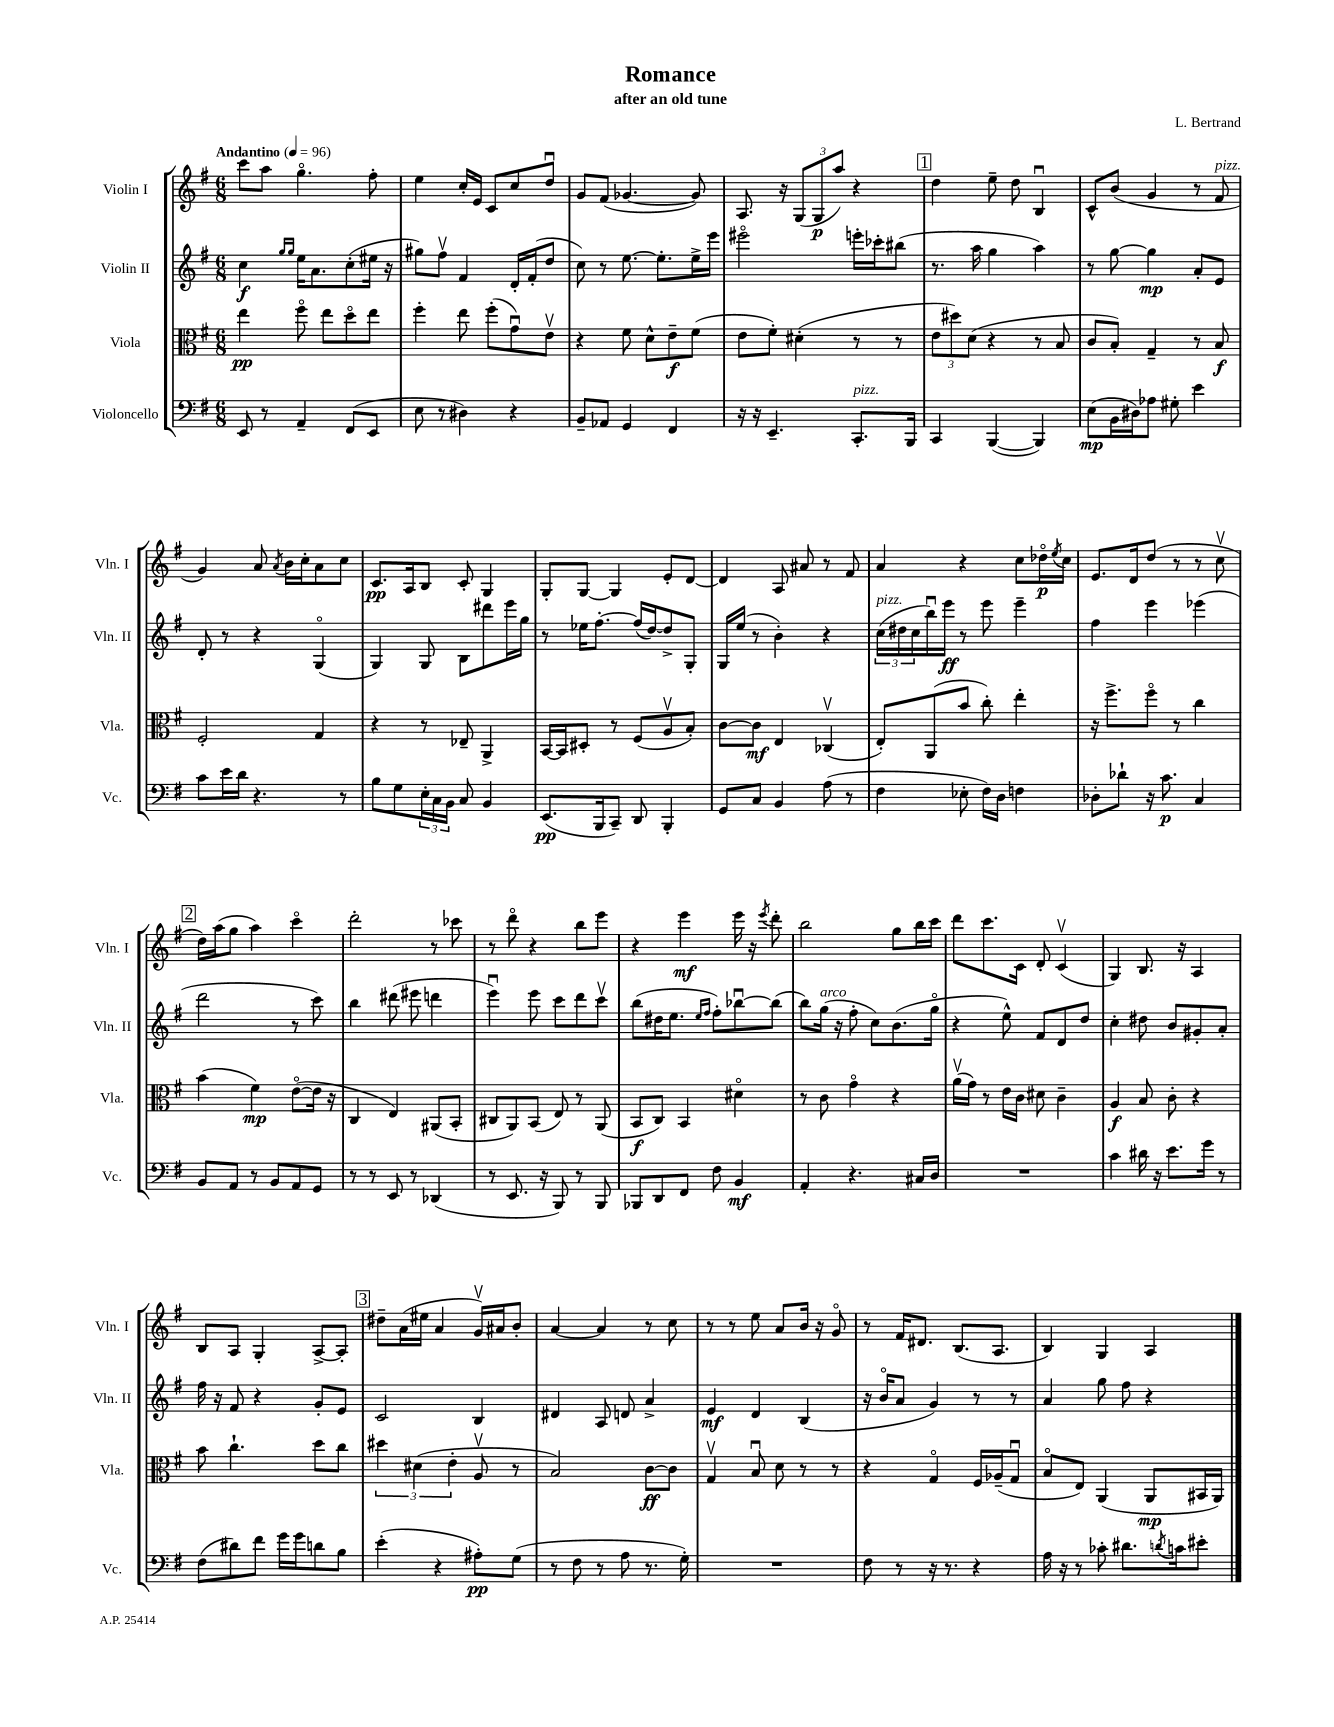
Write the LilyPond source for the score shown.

\header { title = "Romance" composer = "L. Bertrand" subtitle = "after an old tune" }
<<
\new StaffGroup <<
\new Staff = "s0" \with { instrumentName = "Violin I" shortInstrumentName = "Vln. I" } {
    \clef treble \key g \major \numericTimeSignature \time 6/8 \tempo "Andantino" 4 = 96
    c'''8 a''8 g''4.\flageolet fis''8-. |
    e''4 c''16-. e'16 c'8 c''8 d''8\downbow |
    g'8 fis'8( ges'4.~ ges'8) |
    a8. r16 \tuplet 3/2 { g8( g8\p a''8) } r4 |
    \mark \markup { \box "1" } d''4 e''8-- d''8 b4\downbow |
    c'8-^ b'8( g'4 r8 fis'8^\markup { \italic "pizz." } |
    g'4) a'8 \acciaccatura { a'8 } b'16 c''16-. a'8 c''8 |
    c'8.\pp a16 b8 c'8-. g4 |
    g8-. g8~ g4 e'8-. d'8~ |
    d'4 a8 ais'8 r8 fis'8 |
    a'4 r4 c''8 des''16\flageolet\p \acciaccatura { e''8 } c''16 |
    e'8. d'16 d''8( r8 r8 c''8\upbow |
    \mark \markup { \box "2" } d''16) a''16( g''8 a''4) c'''4\flageolet |
    d'''2-. r8 ces'''8 |
    r8 d'''8\flageolet r4 b''8 e'''8 |
    r4 e'''4\mf e'''16 r16 \acciaccatura { e'''8 } d'''8-. |
    b''2 g''8 b''16 c'''16 |
    d'''8 c'''8. c'16 d'8-. c'4\upbow( |
    g4) b8. r16 a4 |
    b8 a8 g4-. a8~-> a8-. |
    \mark \markup { \box "3" } dis''8-- a'16( eis''16 a'4 g'16\upbow) ais'16 b'8-. |
    a'4~ a'4 r8 c''8 |
    r8 r8 e''8 a'8 b'16 r16 g'8\flageolet |
    r8 fis'16 dis'8. b8.( a8. |
    b4) g4 a4 \bar "|." |
}
\new Staff = "s1" \with { instrumentName = "Violin II" shortInstrumentName = "Vln. II" } {
    \clef treble \key g \major \numericTimeSignature \time 6/8
    c''4\f \grace { g''16 g''16 } e''16 a'8. c''8-.( eis''16 r16 |
    gis''8) fis''8\upbow fis'4 d'16-. fis'16-.( d''8 |
    c''8) r8 e''8.~ e''8.-. e''16-> e'''16 |
    eis'''2\flageolet e'''16-. ces'''16-. bis''8( |
    \mark \markup { \box "1" } r8. a''16 g''4 a''4) |
    r8 g''8~ g''4\mp a'8-. e'8 |
    d'8-. r8 r4 g4\flageolet( |
    g4) g8 b8 dis'''8 e'''16 g''16 |
    r8 ees''16 fis''8.~-. fis''16( d''16~) d''8-> g8-. |
    g16 e''16( r8 b'4-.) r4 |
    \tuplet 3/2 { c''16^\markup { \italic "pizz." }( dis''16 c''16 } b''16\downbow) e'''16\ff r8 e'''8 e'''4-- |
    fis''4 e'''4 ees'''4( |
    \mark \markup { \box "2" } d'''2 r8 c'''8) |
    b''4 dis'''8( eis'''8 d'''4 |
    e'''4\downbow) e'''8 c'''8 d'''8 c'''8\upbow |
    b''8( dis''16 e''8. \grace { e''16 fis''16 } fis''8-.) bes''8~\downbow bes''8( |
    b''8) g''16^\markup { \italic "arco" }( r16 fis''8-. c''8) b'8.( g''16\flageolet |
    r4 e''8-^) fis'8 d'8 d''8 |
    c''4-. dis''8 b'8 gis'8-. a'8-. |
    fis''16 r16 fis'8 r4 g'8-. e'8 |
    \mark \markup { \box "3" } c'2 b4 |
    dis'4 a8 d'8 a'4-> |
    e'4\mf d'4 b4( |
    r16 b'16\flageolet a'8 g'4) r8 r8 |
    a'4 g''8 fis''8 r4 \bar "|." |
}
\new Staff = "s2" \with { instrumentName = "Viola" shortInstrumentName = "Vla." } {
    \clef alto \key g \major \numericTimeSignature \time 6/8
    e''4\pp fis''8\flageolet e''8 d''8\flageolet e''8 |
    fis''4-. e''8 fis''8-.( g'8\downbow) e'8\upbow |
    r4 fis'8 d'8-^ e'8--\f fis'8( |
    e'8 fis'8-.) dis'4-.( r8 r8 |
    \mark \markup { \box "1" } \tuplet 3/2 { e'8 dis''8) d'8( } r4 r8 b8 |
    c'8 b8-.) g4-- r8 b8\f |
    fis2-. g4 |
    r4 r8 ees8-- a,4-> |
    b,16~ b,16 dis8-. r8 fis8( a8\upbow b8-.) |
    c'8~ c'8\mf e4 ces4\upbow( |
    e8-.) a,8( b'8 c''8-.) e''4-. |
    r16 fis''8.-> fis''8\flageolet r8 c''4 |
    \mark \markup { \box "2" } b'4( fis'4\mp) e'8~\flageolet( e'16 r16 |
    c4 e4) ais,8( b,8-. |
    cis8 a,8) b,8( e8) r8 a,8( |
    b,8\f c8) b,4 dis'4\flageolet |
    r8 c'8 g'4\flageolet r4 |
    a'16\upbow( g'16) r8 e'16 c'16 dis'8 c'4-- |
    a4\f b8 c'8-. r4 |
    b'8 c''4.-! d''8 c''8 |
    \mark \markup { \box "3" } \tuplet 3/2 { dis''4 dis'4( e'4-. } a8\upbow r8 |
    b2) c'8~\ff c'8 |
    g4\upbow b8\downbow d'8 r8 r8 |
    r4 g4\flageolet fis16 aes16--( g8\downbow |
    b8\flageolet e8) a,4( a,8\mp bis,16 a,16) \bar "|." |
}
\new Staff = "s3" \with { instrumentName = "Violoncello" shortInstrumentName = "Vc." } {
    \clef bass \key g \major \numericTimeSignature \time 6/8
    e,8 r8 a,4-- fis,8( e,8 |
    e8 r8 dis4) r4 |
    b,8-- aes,8 g,4 fis,4 |
    r16 r16 e,4.-- c,8.-.^\markup { \italic "pizz." } b,,16 |
    \mark \markup { \box "1" } c,4 b,,4~( b,,4) |
    e8\mp( b,16 dis16) aes8 gis8-. e'4 |
    c'8 e'16 d'16 r4. r8 |
    b8 g8 \tuplet 3/2 { e16-. c16 b,16 } c8 b,4 |
    e,8.\pp( b,,16 c,8--) d,8 b,,4-. |
    g,8 c8 b,4 a8( r8 |
    fis4 ees8-. fis16) d16 f4 |
    des8-. des'8-! r16 c'8.\p c4 |
    \mark \markup { \box "2" } b,8 a,8 r8 b,8 a,8 g,8 |
    r8 r8 e,8 r8 des,4( |
    r8 e,8. r16 b,,8) r8 b,,8 |
    bes,,8 d,8 fis,8 fis8 b,4\mf |
    a,4-. r4. cis16 d16 |
    R2. |
    c'4 dis'16 r16 e'8. g'16 r8 |
    fis8( dis'8) fis'8 g'16 g'16 d'8 b8 |
    \mark \markup { \box "3" } e'4-.( r4 ais8-.\pp) g8( |
    r8 fis8 r8 a8 r8. g16-.) |
    R2. |
    fis8 r8 r16 r8. r4 |
    a16 r16 r8 ces'8-. dis'8. \acciaccatura { d'8 } c'16 eis'8-. \bar "|." |
}
>>
>>
\layout { \context { \Score \remove "Bar_number_engraver" } }
